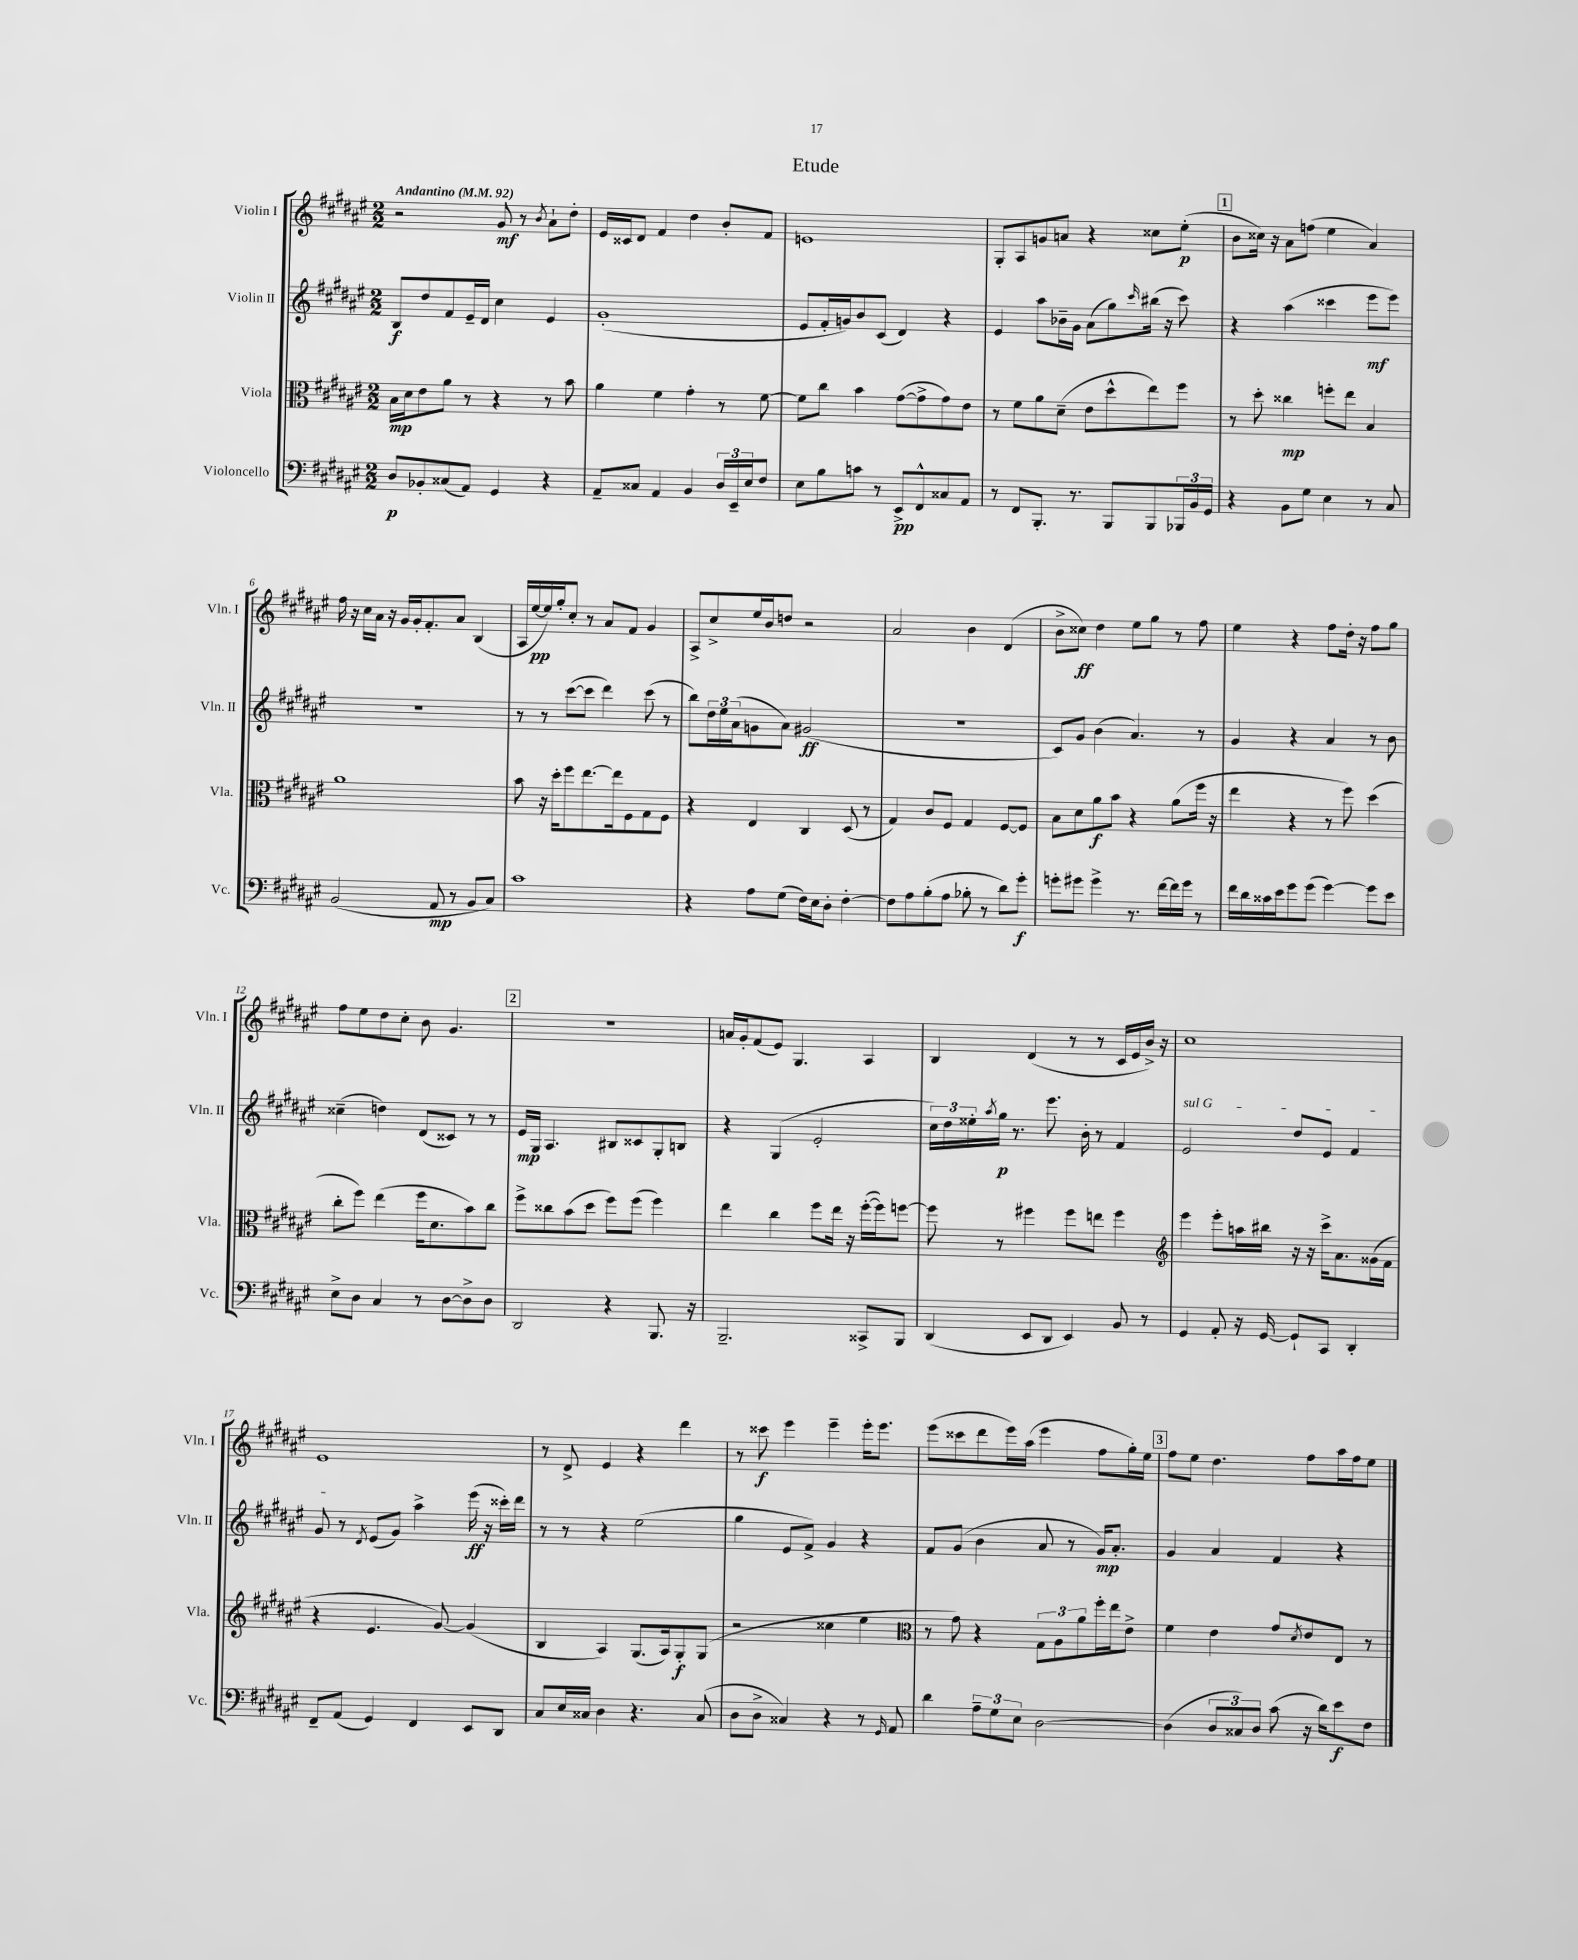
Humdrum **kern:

**kern	**kern	**kern	**kern
*staff4	*staff3	*staff2	*staff1
*clefF4	*clefC3	*clefG2	*clefG2
*k[f#c#g#d#a#e#]	*k[f#c#g#d#a#e#]	*k[f#c#g#d#a#e#]	*k[f#c#g#d#a#e#]
*M2/2	*M2/2	*M2/2	*M2/2
*MM92	*MM92	*MM92	*MM92
8D#	16B	8B	2r
.	16d#	.	.
8BB-'	8e#	8dd#	.
(8C##	8a#	8f#	.
8AA#)	8r	16e#~	.
.	.	16d#	.
4GG#	4r	4cc#	8g#
.	.	.	8r
.	.	.	8qb
4r	8r	4e#	8a#`
.	8b	.	8dd#'
=	=	=	=
8AA#~	4a#	(1g#'	16e#
.	.	.	16c##
8C##	.	.	8d#
4AA#	4f#	.	4f#
4BB	4g#'	.	4dd#
24D#	8r	.	8b'
24EE#~	.	.	.
24E#	.	.	.
8F#	[8f#	.	8f#
=	=	=	=
8E#	8f#]	8e#	1e
8B	8cc#	16f#'	.
.	.	16g)	.
8c	4b	8b	.
8r	.	(8c#	.
8EE#^	([8g#	4d#)	.
8FF#^^	8g#^]	.	.
8C##	8g#)	4r	.
8AA#	8e#	.	.
=	=	=	=
8r	8r	4e#	8G#'
8FF#	8f#	.	8A#
8.BBB'	8a#	8aa#	8g
.	(8d#~	16b-~	8a
8.r	.	16g#	.
.	8e#	(8a#	4r
8BBB	8dd#^^	8gg#)	.
.	.	16qqccc#	.
8BBB	8ee#)	(16bb#	8cc##
.	.	16r	.
24BBB-	8ff#	8ccc#)	(8ee#'
24BB	.	.	.
24GG#	.	.	.
=	=	=	=
4r	8r	4r	8b
.	8dd#'	.	16cc##)
.	.	.	16r
8BB	4cc##	(4aa#	8a#
8G#	.	.	(8ff
4E#	8ff'	4ccc##	4ee#
.	8ee#	.	.
8r	4B	8eee#	4a#)
8C#	.	8eee#)	.
=	=	=	=
(2BB	1a#	1r	16ff#
.	.	.	16r
.	.	.	16cc#
.	.	.	16a#
.	.	.	16r
.	.	.	16g#
.	.	.	16g#'
.	.	.	8.f#'
8AA#	.	.	.
8r	.	.	8a#
8BB	.	.	(4B
8C#)	.	.	.
=	=	=	=
1c#	8b	8r	16A#
.	.	.	[16ee#
.	16r	8r	16ee#])
.	16dd#'	.	16gg#'
.	8ff#	([8ccc#	8cc#'
.	[8.ee#	8ccc#]	8r
.	.	4ddd#)	8a#
.	16ee#]	.	.
.	8F#	.	8f#
.	8G#	(8ccc#	4g#
.	8F#	8r	.
=	=	=	=
4r	4r	8bb)	8A#^
.	.	24dd#	8cc#^
.	.	24ee#	.
.	.	(24a#	.
8A#	4E#	8g	16ee#
.	.	.	16b
(8G#	.	8a#)	8dd
16F#)	4C#	(2g#	2r
16E#	.	.	.
8D#'	.	.	.
[4F#'	(8D#	.	.
.	8r	.	.
=	=	=	=
8F#]	4G#)	1r	2a#
8A#	.	.	.
(8B'	8c#	.	.
8A#	8F#	.	.
8B-'	4G#	.	4b
8r	.	.	.
8d#)	[8F#	.	(4d#
8g#'	8F#]	.	.
=	=	=	=
8g'	8B	8c#)	8b^
8g#	8d#	8g#	8cc##)
4g#^	8a#	(4b	4dd#
.	8b	.	.
8.r	4r	4.a#)	8ee#
.	.	.	8gg#
[16f#	.	.	.
16f#]	(8a#	.	8r
16g#	.	.	.
8r	16ff#	8r	8ff#
.	16r	.	.
=	=	=	=
16f#	4ee#	4g#	4ee#
16d#	.	.	.
16c##	.	.	.
16e#	.	.	.
8g#	4r	4r	4r
(8g#	.	.	.
[4g#)	8r	4a#	8ff#
.	8ff#)	.	16dd#'
.	.	.	16r
8g#]	(4dd#	8r	8ff#
8e#	.	8b	8gg#
=	=	=	=
8E#^	8cc#'	(4cc##~	8ff#
8D#	8ff#)	.	8ee#
4C#	(4ee#	4dd)	8dd#
.	.	.	8cc#'
8r	16ff#	(8d#	8b
.	8.d#	.	.
[8D#	.	8c##)	4.g#
8D#^]	8b)	8r	.
8D#	8cc#	8r	.
=	=	=	=
2DD#	8ff#^	16e#	1r
.	.	16G#	.
.	8cc##	4.A#	.
.	(8b	.	.
.	8dd#	.	.
4r	8ff#)	8B#	.
.	(8ff#	8c##	.
8.BBB	4ff#)	8G#'	.
.	.	8B	.
16r	.	.	.
=	=	=	=
2.BBB~	4ee#	4r	16a
.	.	.	16g#'
.	.	.	(8f#
.	4cc#	(4G#	8e#)
.	.	.	4.G#
.	8ff#	2e#'	.
.	16ee#	.	.
.	16r	.	.
8CC##^	([16ff#'	.	4A#
.	16ff#])	.	.
8BBB	[8ff	.	.
=	=	=	=
(4DD#	8ff]	24cc#)	4B
.	.	24dd#	.
.	.	24ee##'	.
.	.	8qaa#	.
.	8r	16gg#	.
.	.	8.r	.
8EE#	4ff#	.	(4d#
8DD#	.	8.eee#	.
4EE#)	8ff#	.	8r
.	.	16b'	.
.	8ee	8r	8r
8BB	4ff#	4f#	16c#
.	.	.	16e#
8r	.	.	16b^)
.	.	.	16r
=	=	=	=
*	*clefG2	*	*
4GG#	4eee#	2e#	1cc#
8AA#'	8eee#'	.	.
16r	16aa	.	.
[16GG#	16bb#	.	.
8GG#`]	16r	8dd#	.
.	16r	.	.
8CC#	16ccc#^	8e#	.
.	8.a#	.	.
4DD#'	.	4f#	.
.	(16g##	.	.
.	16f#	.	.
=	=	=	=
8FF#~	4r	8g#	1e#
(8AA#	.	8r	.
.	.	8qd#	.
4GG#)	4.e#	(8e#	.
.	.	8g#)	.
4FF#	.	4aa#^	.
.	[8g#)	.	.
8EE#	(4g#]	(16eee#	.
.	.	16r	.
8DD#	.	16ccc##')	.
.	.	16ddd#	.
=	=	=	=
8C#	4B	8r	8r
16E#	.	8r	8d#^
16C##	.	.	.
4D#	4A#)	4r	4e#
4.r	(8.G#	(2ee#	4r
.	16A#)	.	.
.	8G#'	.	4ddd#
(8C##	(8G#	.	.
=	=	=	=
8D#	2r	4gg#	8r
8D#^	.	.	8ccc##
4C##)	.	8e#	4eee#
.	.	8f#^)	.
4r	4cc##	4g#	4eee#~
8r	4ee#	4r	16eee#'
.	.	.	8.eee#
16qqGG#	.	.	.
8AA#	.	.	.
=	=	=	=
*	*clefC3	*	*
4d#	8r	8f#	(8eee#
.	8g#)	(8g#	8ccc##
12A#~	4r	4b	8ddd#
12G#	.	.	.
.	.	.	16eee#)
12E#	.	.	.
.	.	.	(16aa#
[2D#	12G#	8a#	4eee#
.	12A#	.	.
.	.	8r	.
.	12a#	.	.
.	16ff#'	16g#)	8ff#
.	16ee#	8.a#'	.
.	8e#^	.	16gg#')
.	.	.	16ee#
=	=	=	=
(4D#]	4f#	4g#	8ff#
.	.	.	8ee#
12D#	4e#	4a#	4.dd#
12C##)	.	.	.
12D#	.	.	.
(8c#	8g#	4f#	.
.	8qd#	.	.
16r	8e#	.	8ff#
16d#)	.	.	.
8e#	8E#	4r	16aa#
.	.	.	16ff#
8F#	8r	.	8ee#
==	==	==	==
*-	*-	*-	*-
